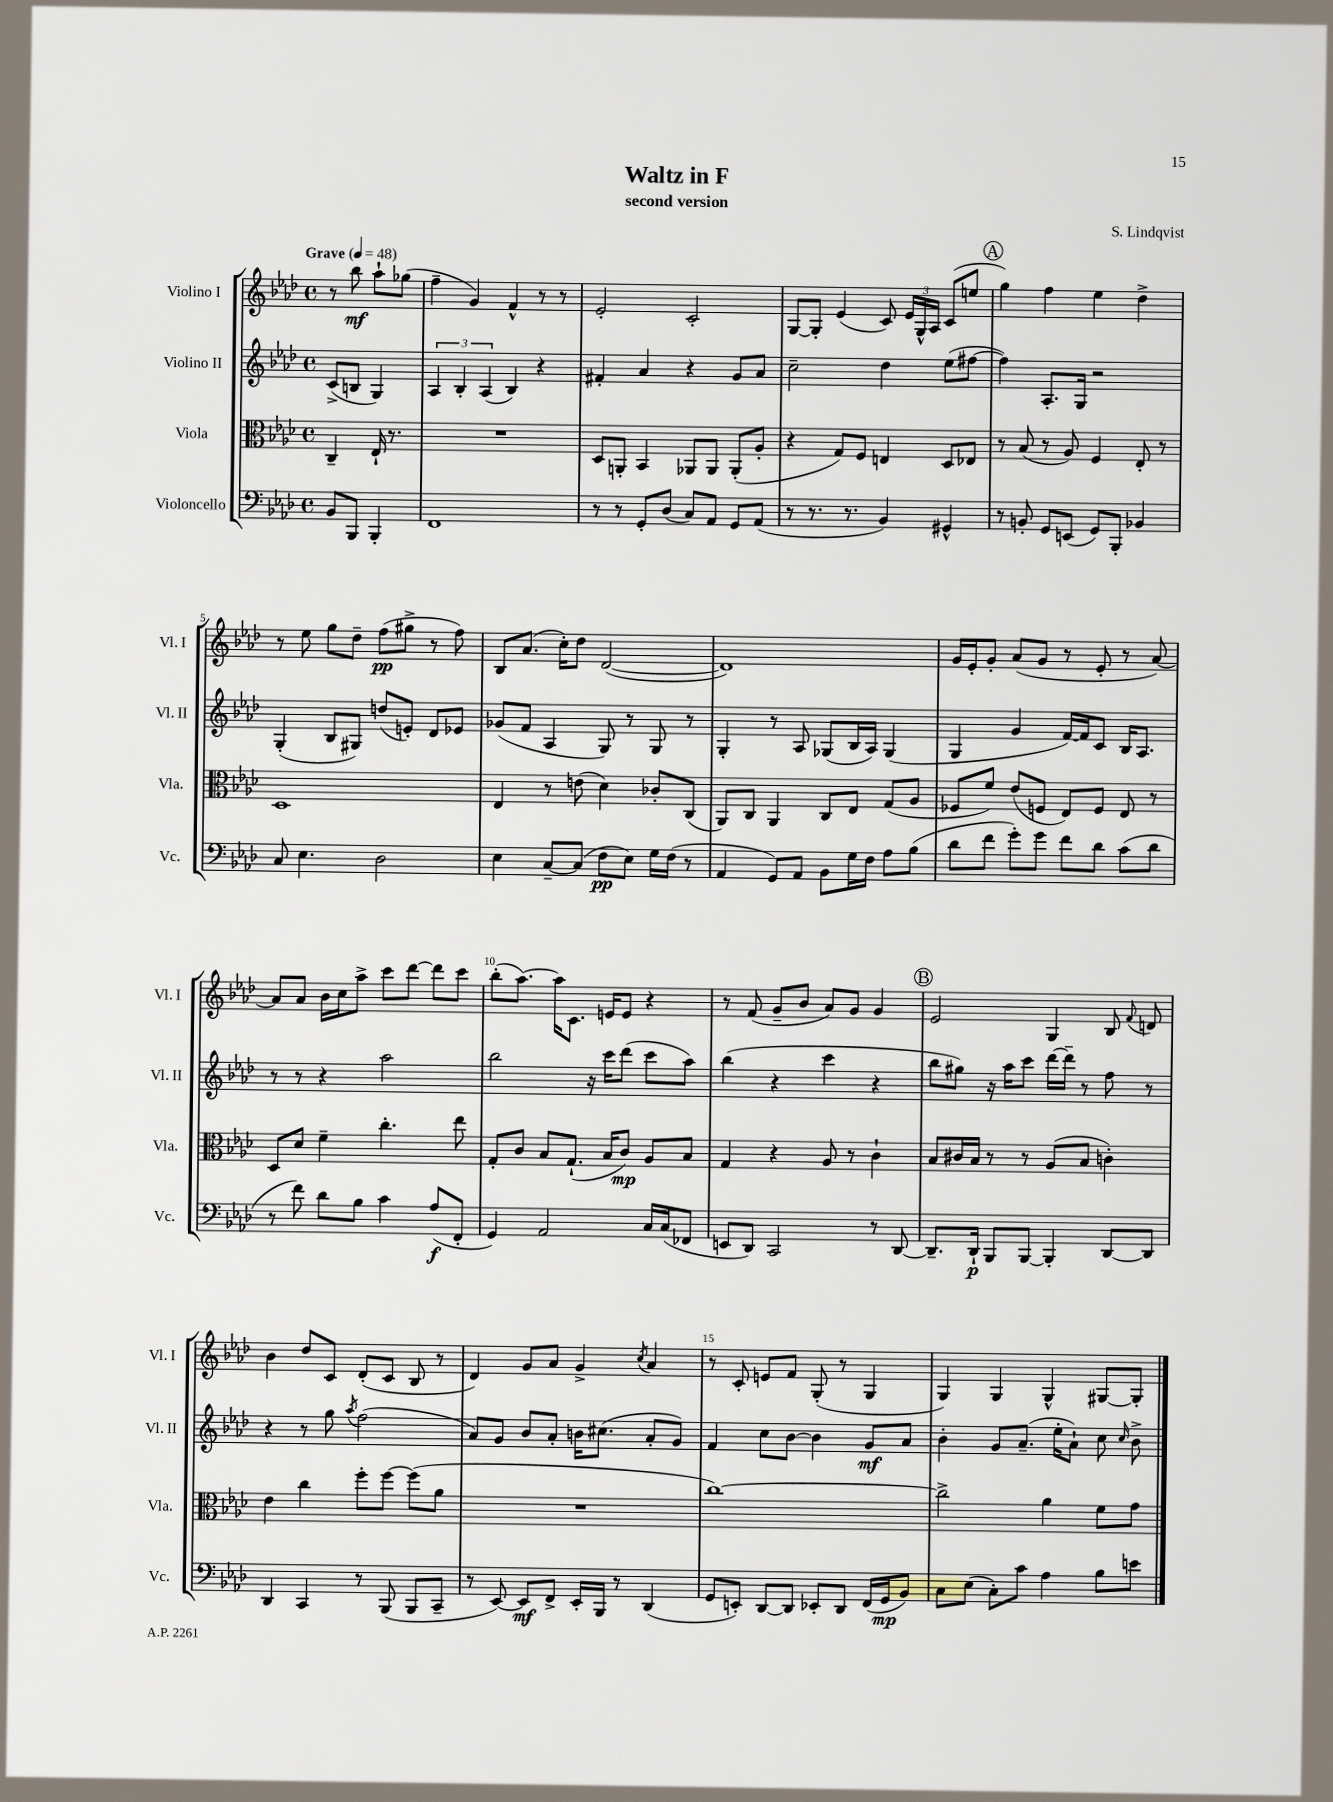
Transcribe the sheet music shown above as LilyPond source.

\header { title = "Waltz in F" composer = "S. Lindqvist" subtitle = "second version" }
<<
\new StaffGroup <<
\new Staff = "s0" \with { instrumentName = "Violino I" shortInstrumentName = "Vl. I" } {
    \clef treble \key aes \major \defaultTimeSignature \time 4/4 \partial 2 \tempo "Grave" 4 = 48
    \autoBeamOff r8 bes''8\mf aes''8[-! ges''8]( |
    f''4-- g'4) f'4-^ r8 r8 |
    ees'2-. c'2-. |
    g8[~ g8]-. ees'4( c'8) \tuplet 3/2 { ees'16[ g16-^ aes16] } c'8[( e''8] |
    \mark \markup { \circle "A" } g''4) f''4 ees''4 des''4-> |
    r8 ees''8 g''8[ des''8]-- f''8[\pp( gis''8]-> r8 f''8) |
    bes8[ aes'8.]( c''16[-.) des''8] des'2~( |
    des'1) |
    g'16[ ees'16-. g'8]-. aes'8[( g'8] r8 ees'8-. r8 aes'8~) |
    aes'8[ aes'8] bes'16[ c''16 aes''8]-> c'''8[ des'''8]~ des'''8[ c'''8] |
    bes''8[-.( aes''8.]~) aes''16[ c'8.] e'16[ e'8] r4 |
    r8 f'8( g'8[-- bes'8] aes'8[) g'8] g'4 |
    \mark \markup { \circle "B" } ees'2 g4 bes8 \appoggiatura { f'8 } d'8 |
    bes'4 des''8[ c'8] des'8[-.( c'8] bes8 r8 |
    des'4) g'8[ aes'8] g'4-> \acciaccatura { c''8 } aes'4 |
    r8 c'8-. e'8[ f'8] g8-.( r8 g4 |
    g4) g4 g4-^ gis8[~ gis8]-. \bar "|." |
}
\new Staff = "s1" \with { instrumentName = "Violino II" shortInstrumentName = "Vl. II" } {
    \clef treble \key aes \major \defaultTimeSignature \time 4/4 \partial 2
    \autoBeamOff c'8[->( b8] g4) |
    \tuplet 3/2 { aes4 bes4-. aes4( } bes4) r4 |
    fis'4-. aes'4 r4 g'8[ aes'8] |
    c''2-- des''4 ees''8[( fis''8]~ |
    \mark \markup { \circle "A" } fis''4) aes8.[-. g16] r2 |
    g4-.( bes8[ gis8]) d''8[( e'8]-.) des'8[ ees'8] |
    ges'8[( f'8] aes4 g8) r8 g8 r8 |
    g4-. r8 aes8 ges8[( bes16 aes16]) ges4( |
    g4 g'4 f'16[~) f'16 c'8] bes16[ aes8.] |
    r8 r8 r4 aes''2 |
    bes''2 r16 c'''16[ des'''8]( c'''8[ aes''8]) |
    bes''4( r4 c'''4 r4 |
    \mark \markup { \circle "B" } bes''8[ gis''8]) r16 aes''16[ c'''8] des'''16[~ des'''16]-- r8 f''8 r8 |
    r4 r8 g''8 \acciaccatura { aes''8 } f''2( |
    aes'8[) g'8] bes'8[ aes'8]-. b'16[ cis''8.]( aes'8[-. g'8]) |
    f'4 c''8[ bes'8]~ bes'4 g'8[\mf aes'8] |
    bes'4-. g'8[ aes'8.]--( ees''16[-. aes'8]-!) c''8 \grace { c''16 } bes'8-> \bar "|." |
}
\new Staff = "s2" \with { instrumentName = "Viola" shortInstrumentName = "Vla." } {
    \clef alto \key aes \major \defaultTimeSignature \time 4/4 \partial 2
    \autoBeamOff c4-- ees16-! r8. |
    R1 |
    des8[ a,8]-. bes,4 aes,8[ aes,8] aes,8[-.( aes8]-. |
    r4 g8[) f8] e4 des8[ ees8] |
    \mark \markup { \circle "A" } r8 bes8( r8 aes8) f4 ees8-. r8 |
    des1 |
    ees4 r8 e'8( des'4) ces'8[-. c8]( |
    aes,8[) c8] aes,4 c8[ ees8] g8[( aes8] |
    fes8[ f'8]) ees'8[( f8] ees8[) f8] ees8 r8 |
    des8[ des'8] f'4-- c''4.-. ees''8 |
    g8[-. c'8] bes8[ g8.]-!( bes16[ c'8]\mp) aes8[ bes8] |
    g4 r4 aes8 r8 c'4-! |
    \mark \markup { \circle "B" } bes8[ cis'16 bes16] r8 r8 aes8[( bes8] c'4-.) |
    ees'4 c''4 f''8[-. f''8]~ f''8[( aes'8] |
    R1 |
    c''1~) |
    c''2-> aes'4 f'8[ g'8] \bar "|." |
}
\new Staff = "s3" \with { instrumentName = "Violoncello" shortInstrumentName = "Vc." } {
    \clef bass \key aes \major \defaultTimeSignature \time 4/4 \partial 2
    \autoBeamOff bes,8[ bes,,8] bes,,4-. |
    f,1 |
    r8 r8 g,8[-. des8]( c8[) aes,8] g,8[ aes,8]( |
    r8 r8. r8. bes,4) gis,4-^ |
    \mark \markup { \circle "A" } r8 b,8-. g,8[ e,8]( g,8[) bes,,8]-. bes,4 |
    c8 ees4. des2 |
    ees4 c8[~-- c8]( f8[\pp ees8]) g16[ f16]( r8 |
    aes,4 g,8[) aes,8] bes,8[ g16 f16] aes8[ bes8]( |
    des'8[ f'8] g'8[-.) g'8] f'8[ des'8] c'8[( des'8] |
    r8 f'8) des'8[ bes8] c'4 aes8[\f( f,8]-. |
    g,4) aes,2 c16[ c16( fes,8] |
    e,8[ des,8]) c,2 r8 des,8~ |
    \mark \markup { \circle "B" } des,8.[-- des,16]-!\p bes,,8[ bes,,8]~ bes,,4-. des,8[~ des,8] |
    des,4 c,4 r8 bes,,8( bes,,8[ c,8]-- |
    r8 ees,8~) ees,8[\mf f,8]-> ees,16[-. bes,,16] r8 des,4( |
    g,8[ e,8]-.) des,8[~ des,8] ees,8[-. des,8] f,16[( g,16\mp bes,8]) |
    c8[ ees8]( c8[-.) c'8] aes4 bes8[ e'8] \bar "|." |
}
>>
>>
\layout { \context { \Score \override BarNumber.break-visibility = ##(#f #t #t) barNumberVisibility = #(every-nth-bar-number-visible 5) } }
